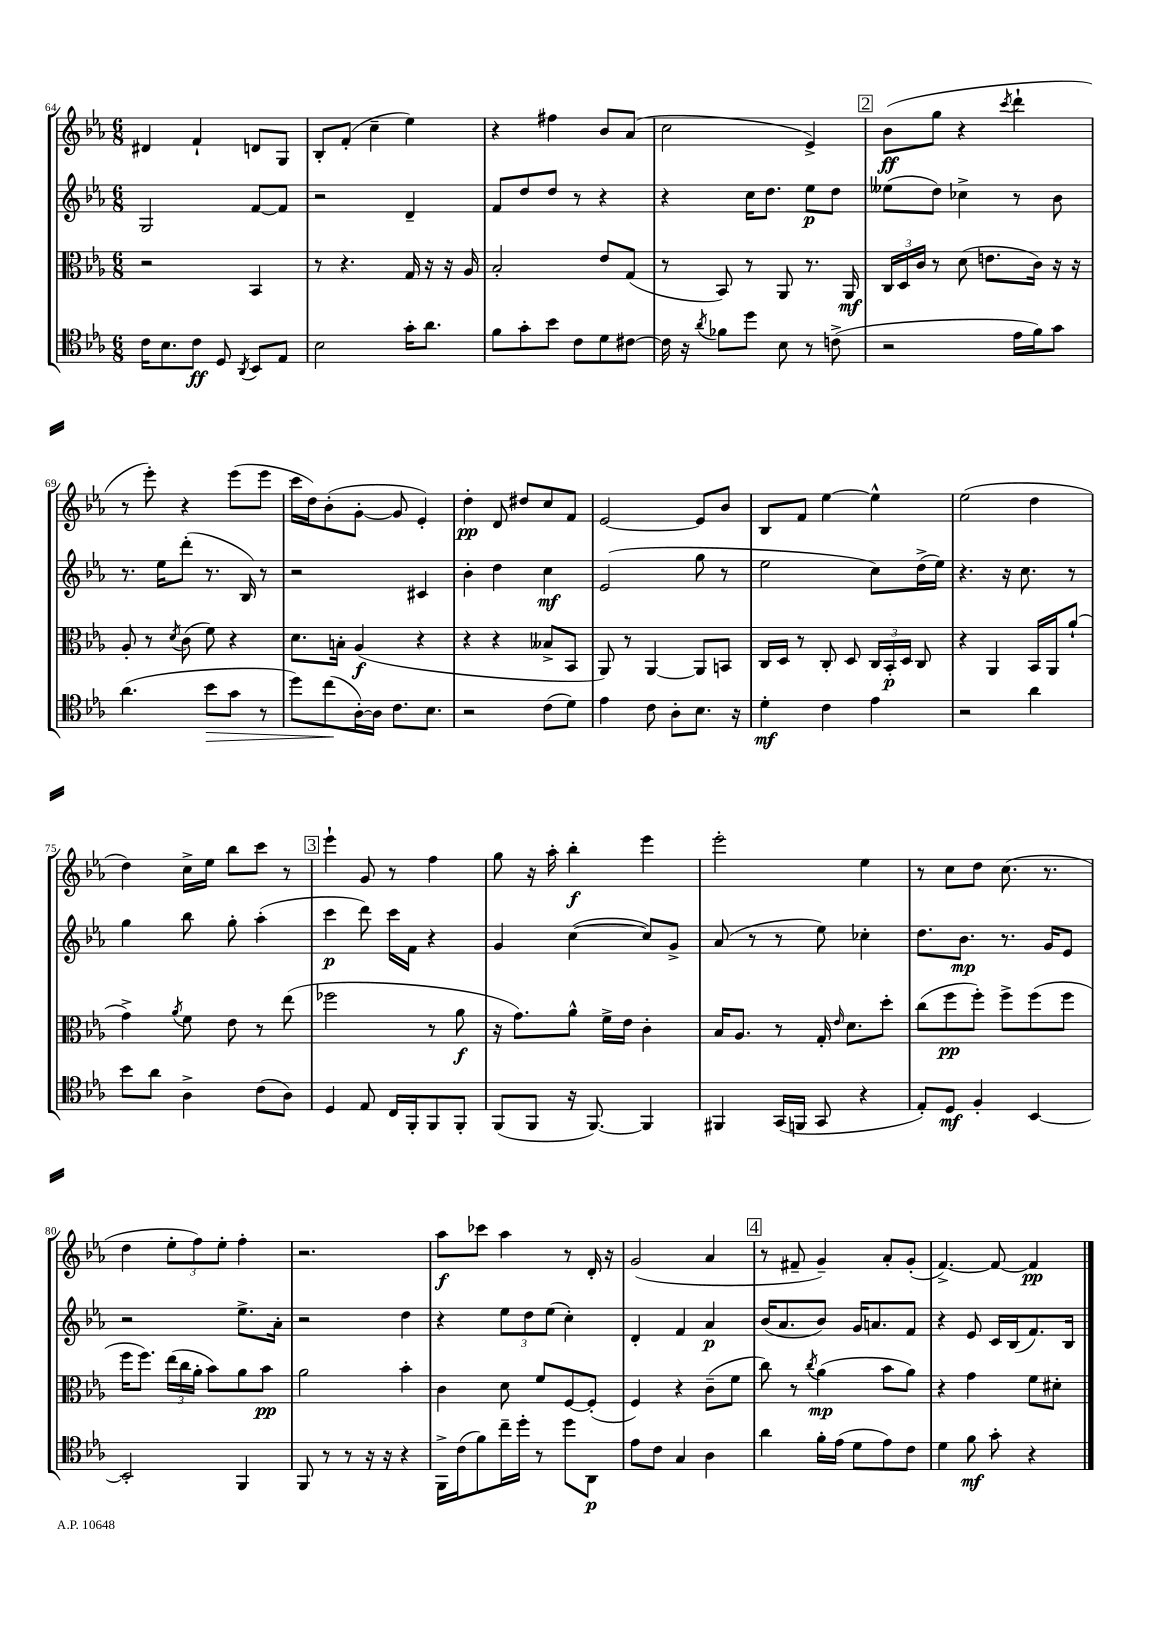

**kern	**dynam	**kern	**dynam	**kern	**dynam	**kern	**dynam
*part4	*part4	*part3	*part3	*part2	*part2	*part1	*part1
*staff4	*staff4	*staff3	*staff3	*staff2	*staff2	*staff1	*staff1
*clefC4	*	*clefC3	*	*clefG2	*	*clefG2	*
*k[b-e-a-]	*	*k[b-e-a-]	*	*k[b-e-a-]	*	*k[b-e-a-]	*
*M6/8	*	*M6/8	*	*M6/8	*	*M6/8	*
=64	=64	=64	=64	=64	=64	=64	=64
16c\KL	.	2r	.	2G/	.	4d#X/	.
8.B-\	.	.	.	.	.	.	.
8c\J	ff	.	.	.	.	4f`/	.
8D/	.	.	.	.	.	.	.
8qAA-/	.	.	.	.	.	.	.
8BB-/L	.	4BB-/	.	[8f/L	.	8dn/L	.
8E-/J	.	.	.	8f/J]	.	8G/J	.
=65	=65	=65	=65	=65	=65	=65	=65
2B-\	.	8r	.	2r	.	8B-'/L	.
.	.	4.r	.	.	.	(8f'/J	.
.	.	.	.	.	.	4cc~\	.
16g'\KL	.	16G/	.	4d~/	.	4ee-\)	.
8.a-\J	.	16r	.	.	.	.	.
.	.	16r	.	.	.	.	.
.	.	16A-/	.	.	.	.	.
=66	=66	=66	=66	=66	=66	=66	=66
8f\L	.	2B-'/	.	8f/L	.	4r	.
8g'\	.	.	.	8dd/	.	.	.
8b-\J	.	.	.	8dd/J	.	4ff#X\	.
8c\L	.	.	.	8r	.	.	.
8d\	.	8e-/L	.	4r	.	8b-/L	.
[8c#X\J	.	(8G/J	.	.	.	(8a-/J	.
=67	=67	=67	=67	=67	=67	=67	=67
16c#\]	.	8r	.	4r	.	2cc\	.
16r	.	.	.	.	.	.	.
8qa-/	.	.	.	.	.	.	.
8f-X\L	.	8BB-/)	.	.	.	.	.
8dd\J	.	8r	.	16cc\KL	.	.	.
.	.	.	.	8.dd\J	.	.	.
8B-\	.	8AA-/	.	.	.	.	.
8r	.	8.r	.	8ee-\L	p	4e-^/)	.
(8cn^\	.	.	.	8dd\J	.	.	.
.	.	16AA-/	mf	.	.	.	.
!!LO:REH:place=s1:t=2
=68	=68	=68	=68	=68	=68	=68	=68
2r	.	24C/LL	.	(8ee--X\L	.	(8b-\L	ff
.	.	24D/	.	.	.	.	.
.	.	24c/JJ	.	.	.	.	.
.	.	8r	.	8dd\J)	.	8gg\J	.
.	.	(8d\	.	4cc-X^\	.	4r	.
.	.	8.en\L	.	.	.	.	.
.	.	.	.	.	.	8qccc/	.
16e-\LL	.	.	.	8r	.	4ddd`\	.
16f\J)	.	16c\Jk)	.	.	.	.	.
8g\J	.	16r	.	8b-\	.	.	.
.	.	16r	.	.	.	.	.
!!LO:LB:g=z
=69	=69	=69	=69	=69	=69	=69	=69
(4.a-\	.	8A-'/	.	8.r	.	8r	.
.	.	8r	.	.	.	8eee-'\)	.
.	.	.	.	16ee-\KL	.	.	.
.	.	8qd/	.	.	.	.	.
.	.	(8c\	.	(8ddd'\J	.	4r	.
!	!LO:HP:b	!	!	!	!	!	!
8b-\L	>	8f\)	.	8.r	.	.	.
8g\J	.	4r	.	.	.	(8eee-\L	.
.	.	.	.	16B-/)	.	.	.
8r	.	.	.	8r	.	8eee-\J	.
=70	=70	=70	=70	=70	=70	=70	=70
8dd\L)	.	8.d\L	.	2r	.	16ccc\LL	.
.	.	.	.	.	.	16dd\J)	.
(8cc\	.	.	.	.	.	(8b-'\	.
.	.	16Bn'\Jk	.	.	.	.	.
[16A-'\L)	]	(4A-/	f	.	.	[8g'\J	.
16A-\JJ]	.	.	.	.	.	.	.
8.c\L	.	.	.	.	.	8g/]	.
.	.	4r	.	4c#X/	.	4e-'/)	.
8.B-\J	.	.	.	.	.	.	.
=71	=71	=71	=71	=71	=71	=71	=71
2r	.	4r	.	4b-'\	.	4dd'\	pp
.	.	4r	.	4dd\	.	8d/	.
.	.	.	.	.	.	8dd#X/L	.
(8c\L	.	8B--X^/L	.	4cc\	mf	8cc/	.
8d\J)	.	8BB-/J	.	.	.	8f/J	.
=72	=72	=72	=72	=72	=72	=72	=72
4e-\	.	8AA-/)	.	(2e-/	.	[2e-/	.
.	.	8r	.	.	.	.	.
8c\	.	[4AA-/	.	.	.	.	.
8A-'\L	.	.	.	.	.	.	.
8.B-\J	.	8AA-/L]	.	8gg\	.	8e-/L]	.
.	.	8BBn/J	.	8r	.	8b-/J	.
16r	.	.	.	.	.	.	.
=73	=73	=73	=73	=73	=73	=73	=73
4d'\	mf	16C/LL	.	2ee-\	.	8B-/L	.
.	.	16D/JJ	.	.	.	.	.
.	.	8r	.	.	.	8f/J	.
4c\	.	8C'/	.	.	.	[4ee-\	.
.	.	8D/	.	.	.	.	.
4e-\	.	24C/LL	.	8cc\L)	.	4ee-^^\]	.
.	.	24BB-'/	p	.	.	.	.
.	.	24D/JJ	.	.	.	.	.
.	.	8C/	.	(16dd^\L	.	.	.
.	.	.	.	16ee-\JJ)	.	.	.
=74	=74	=74	=74	=74	=74	=74	=74
2r	.	4r	.	4.r	.	(2ee-\	.
.	.	4AA-/	.	.	.	.	.
.	.	.	.	16r	.	.	.
.	.	.	.	8.cc\	.	.	.
4a-\	.	16BB-/LL	.	.	.	4dd\	.
.	.	16AA-/J	.	.	.	.	.
.	.	(8a-`/J	.	8r	.	.	.
!!LO:LB:g=z
=75	=75	=75	=75	=75	=75	=75	=75
8b-\L	.	4g^\)	.	4gg\	.	4dd\)	.
8a-\J	.	.	.	.	.	.	.
.	.	8qa-/	.	.	.	.	.
4A-^\	.	8f\	.	8bb-\	.	16cc^\LL	.
.	.	.	.	.	.	16ee-\JJ	.
.	.	8e-\	.	8gg'\	.	8bb-\L	.
(8c\L	.	8r	.	(4aa-'\	.	8ccc\J	.
8A-\J)	.	(8ee-\	.	.	.	8r	.
!!LO:REH:place=s1:t=3
=76	=76	=76	=76	=76	=76	=76	=76
4D/	.	2ff-X\	.	4ccc\	p	4eee-`\	.
8E-/	.	.	.	8ddd\)	.	8g/	.
16C/LL	.	.	.	16ccc\LL	.	8r	.
16FF'/J	.	.	.	16f\JJ	.	.	.
8FF/	.	8r	.	4r	.	4ff\	.
8FF'/J	.	8a-\	f	.	.	.	.
=77	=77	=77	=77	=77	=77	=77	=77
(8FF/L	.	16r	.	4g/	.	8gg\	.
.	.	8.g\L)	.	.	.	.	.
8FF/J	.	.	.	.	.	16r	.
.	.	.	.	.	.	16aa-'\	.
16r	.	8a-^^\J	.	([4cc\	.	4bb-'\	f
[8.FF/)	.	.	.	.	.	.	.
.	.	16f^\LL	.	.	.	.	.
.	.	16e-\JJ	.	.	.	.	.
4FF/]	.	4c'\	.	8cc/L])	.	4eee-\	.
.	.	.	.	8g^/J	.	.	.
=78	=78	=78	=78	=78	=78	=78	=78
4FF#X/	.	16B-/KL	.	(8a-/	.	2eee-'\	.
.	.	8.A-/J	.	.	.	.	.
.	.	.	.	8r	.	.	.
(16GG/LL	.	8r	.	8r	.	.	.
16FFn/JJ	.	.	.	.	.	.	.
8GG/	.	16G'/	.	8ee-\)	.	.	.
.	.	16qqe-/	.	.	.	.	.
.	.	8.d\L	.	.	.	.	.
4r	.	.	.	4cc-X'\	.	4ee-\	.
.	.	8dd'\J	.	.	.	.	.
=79	=79	=79	=79	=79	=79	=79	=79
8E-'/L)	.	(8cc\L	.	8.dd\L	.	8r	.
8D/J	mf	8ff\	pp	.	.	8cc\L	.
.	.	.	.	8.b-\J	mp	.	.
4F'/	.	8ff'\J)	.	.	.	8dd\J	.
.	.	8ff^\L	.	8.r	.	(8.cc\	.
[4BB-/	.	(8ff\	.	.	.	.	.
.	.	.	.	16g/KL	.	8.r	.
.	.	8ff\J	.	8e-/J	.	.	.
!!LO:LB:g=z
=80	=80	=80	=80	=80	=80	=80	=80
2BB-'/]	.	16ff\KL	.	2r	.	4dd\	.
.	.	8.ff\J)	.	.	.	.	.
.	.	(24ee-\LL	.	.	.	12ee-'\L	.
.	.	24cc\	.	.	.	.	.
.	.	24a-'\JJ	.	.	.	12ff\)	.
.	.	8b-\L)	.	.	.	.	.
.	.	.	.	.	.	12ee-'\J	.
4FF/	.	8a-\	.	8.ee-^\L	.	4ff'\	.
.	.	8b-\J	pp	.	.	.	.
.	.	.	.	16a-'\Jk	.	.	.
=81	=81	=81	=81	=81	=81	=81	=81
8FF/	.	2a-\	.	2r	.	2.r	.
8r	.	.	.	.	.	.	.
8r	.	.	.	.	.	.	.
16r	.	.	.	.	.	.	.
16r	.	.	.	.	.	.	.
4r	.	4b-'\	.	4dd\	.	.	.
=82	=82	=82	=82	=82	=82	=82	=82
16FF^\LL	.	4c\	.	4r	.	8aa-\L	f
(16c\J	.	.	.	.	.	.	.
8f\)	.	.	.	.	.	8ccc-X\J	.
16cc~\L	.	8d\	.	12ee-\L	.	4aa-\	.
16dd'\JJ	.	.	.	.	.	.	.
.	.	.	.	12dd\	.	.	.
8r	.	8f/L	.	.	.	.	.
.	.	.	.	(12ee-\J	.	.	.
8dd\L	.	[8F/	.	4cc'\)	.	8r	.
8AA-\J	p	(8F'/J]	.	.	.	16d'/	.
.	.	.	.	.	.	16r	.
=83	=83	=83	=83	=83	=83	=83	=83
8e-\L	.	4F/)	.	4d'/	.	(2g/	.
8c\J	.	.	.	.	.	.	.
4G/	.	4r	.	4f/	.	.	.
4A-\	.	(8c~\L	.	4a-/	p	4a-/	.
.	.	8f\J	.	.	.	.	.
!!LO:REH:place=s1:t=4
=84	=84	=84	=84	=84	=84	=84	=84
4a-\	.	8cc\)	.	(16b-/KL	.	8r	.
.	.	.	.	8.a-/	.	.	.
.	.	8r	.	.	.	8f#X~/	.
.	.	8qcc/	.	.	.	.	.
16f'\LL	.	(4a-\	mp	8b-/J)	.	4g~/)	.
(16e-\JJ	.	.	.	.	.	.	.
8d\L	.	.	.	16g/KL	.	.	.
.	.	.	.	8.an/	.	.	.
8e-\)	.	8b-\L	.	.	.	8a-'/L	.
8c\J	.	8a-\J)	.	8f/J	.	(8g'/J	.
=85	=85	=85	=85	=85	=85	=85	=85
4d\	.	4r	.	4r	.	[4.f^/)	.
8f\	mf	4g\	.	8e-/	.	.	.
8g'\	.	.	.	16c/LL	.	8f/_	.
.	.	.	.	(16B-/J	.	.	.
4r	.	8f\L	.	8.f/)	.	4f/]	pp
.	.	8d#X'\J	.	.	.	.	.
.	.	.	.	16B-/Jk	.	.	.
==	==	==	==	==	==	==	==
*-	*-	*-	*-	*-	*-	*-	*-
